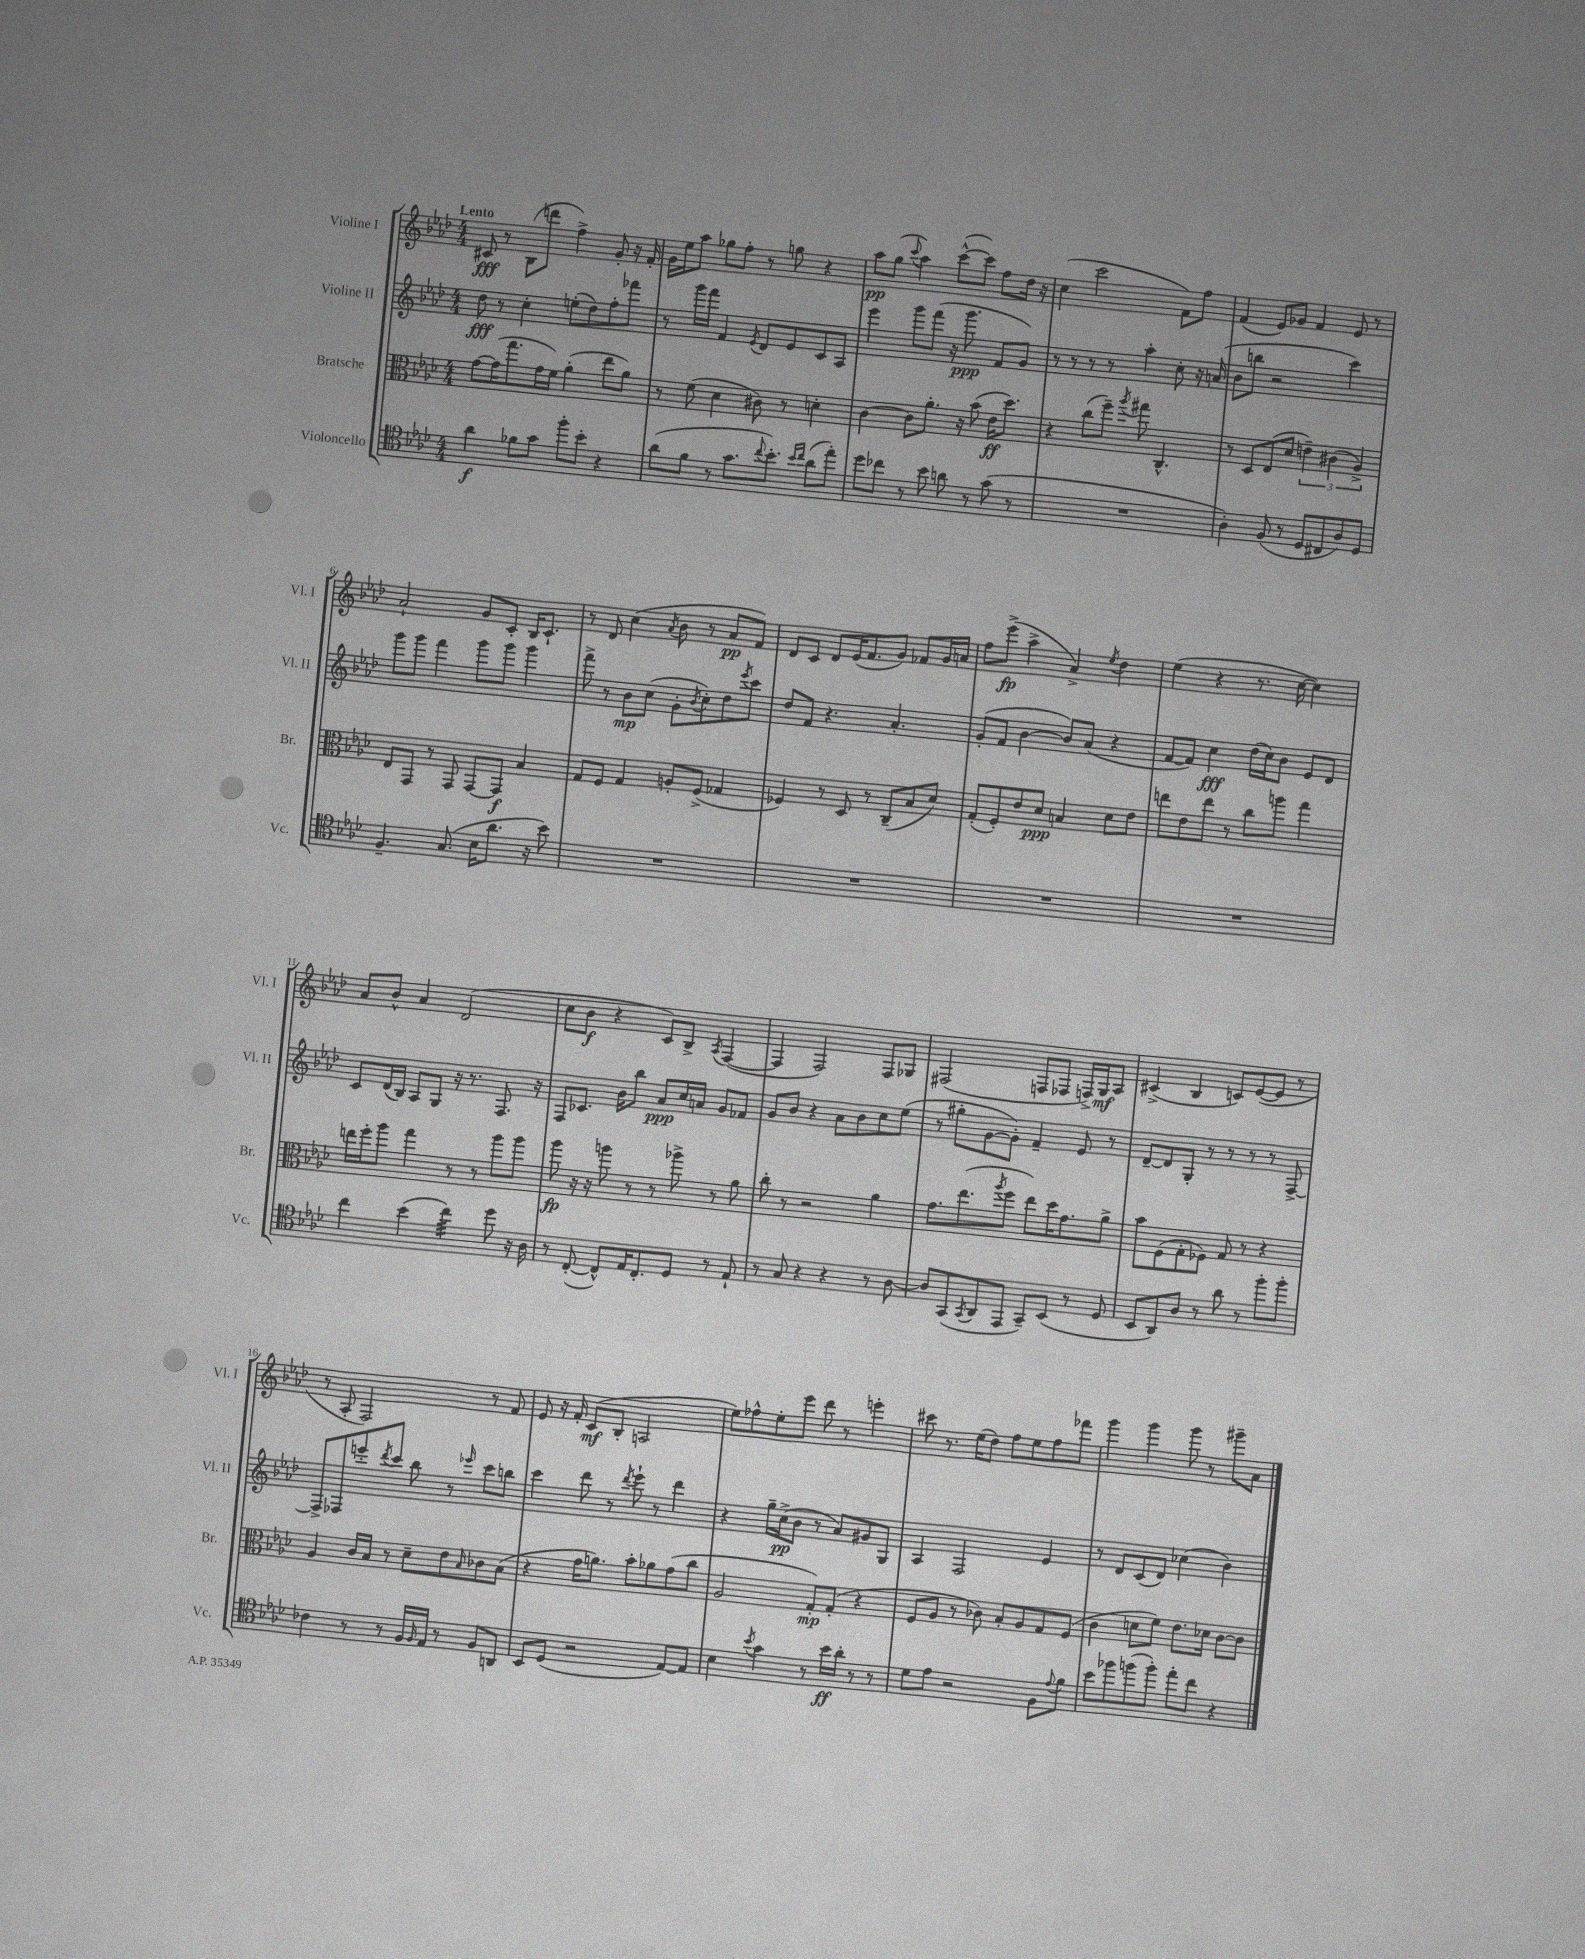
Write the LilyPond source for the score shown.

<<
\new StaffGroup <<
\new Staff = "s0" \with { instrumentName = "Violine I" shortInstrumentName = "Vl. I" } {
    \clef treble \key aes \major \numericTimeSignature \time 4/4 \tempo "Lento"
    cis'8\fff r8 bes8( d'''8 f''4->) g'8-. r16 f'16-. |
    g'16 ees''16 aes''8 ges''8 f''8-. r8 g''8 r4 |
    aes''8\pp g''8( \appoggiatura { c'''8 } aes''4) c'''8~-^( c'''8) f''8 des''16 r16 |
    c''4( c'''2 f'8) f''8 |
    f'4( ees'8) ges'8 f'4 ees'8 r8 |
    aes'2-! g'8 c'8-. bes16 c'8.-! |
    r8 des'8 c''4( \acciaccatura { aes'8 } bes'8 r8 aes'8\pp f'8) |
    des'8 c'8 des'8 ees'16( f'8. g'8) fes'8 g'16 a'16 |
    f''8 ees'''8->\fp( aes''4-> aes'4->) \acciaccatura { ees''8 } des''4 |
    ees''4( r4 r8. c''16~ c''4) |
    aes'8 bes'8-^ aes'4 des'2( |
    c''8 bes'8\f r4 c'8) bes8-> \acciaccatura { aes8 } f4~( |
    f4 f2) f8 ges8 |
    fis2( f8 fes8 f16->) g16\mf aes8 |
    cis'4->( bes4 c'8) ees'8~( ees'8 r8 |
    r8 aes8-. f2) r8 f'8 |
    ees'8 r16 f'16-. c'8\mf( bes8-. a2 |
    ees''8) fes''8-^ ees''8-. ees'''8 des'''8 r8 e'''4-. |
    cis'''8 r8. ees''16( des''8) f''8 ees''8 f''8 fes'''8 |
    g'''4 g'''4 g'''8 r8 gis'''8-- aes'8 \bar "|." |
}
\new Staff = "s1" \with { instrumentName = "Violine II" shortInstrumentName = "Vl. II" } {
    \clef treble \key aes \major \numericTimeSignature \time 4/4
    des''8\fff r8 c''4-. e''8-.( des''8) f''8-. fes'''8 |
    r8 g'''16 f'''16 f'4 \acciaccatura { ees'8 } des'8 ees'8 c'8 aes8 |
    ees'''4 g'''8 f'''8( r16 g'''8.\ppp f'8 g'8) |
    r8 r8 r8 r8 aes''4-. c''8-. r16 a'16( |
    bes'8 b''8 r2 c'''4) |
    g'''8 g'''8 f'''4 g'''8 g'''8 g'''4 |
    f'''8-> r8 bes'8\mp c''8( g'8-. \acciaccatura { bes'8 } c''8-.) des''8 \acciaccatura { ees'''8 } c'''8 |
    des''8 f'8 r4. aes'4.-. |
    g'8-.( f'8 bes'4~ bes'8) aes'8( r4 |
    f'8~ f'8) c''4\fff des''16( c''16) bes'8 ees'8 des'8 |
    c'8 des'16( bes16) aes8 g8 r16 r8. f8. r16 |
    f8 ces'8. bes'16 bes''8 aes'8\ppp c''16 a'16 g'8 fes'8 |
    g'8 bes'8 r4 aes'8 bes'8 c''8 ees''8( |
    r8 gis''8-. g'8~ g'8-.) f'4-- ees'8 r8 |
    des'8~-- des'8 g8-. r8 r8 r8 r8 f8~-> |
    f8-> fes8 e'''8-. \acciaccatura { des'''8 } c'''8 bes''8 r8 \grace { ees'''16 } c'''8 b''8 |
    c'''4 des'''8 r8 \acciaccatura { des'''8 } ees'''8-! r8 des'''4 |
    r4 g''16-- c''16->\pp( bes'8 r8 aes'8) gis'8 g8 |
    aes4 f2 ees'4 |
    r8 des'8 c'8( des'8) ces''4( bes'4) \bar "|." |
}
\new Staff = "s2" \with { instrumentName = "Bratsche" shortInstrumentName = "Br." } {
    \clef alto \key aes \major \numericTimeSignature \time 4/4
    g'8~ g'16( g''8. g'16 f'16) aes'4-.( ees''8 aes'8) |
    r8 f'8( des'4 cis'8) r8 d'4-. |
    c'4~ c'8 aes'8.-. r16 bes'8( ees'16\ff des''8.) |
    r4 c''8( f''8--) \acciaccatura { aes''8 } gis''8 c4.-^ |
    r8 des8 ees8( des'8 \tuplet 3/2 { e'4--) cis'4( aes4->) } |
    ees8 g,8 r8 g,8 g,8~ g,8\f bes4 |
    g8 f8 g4 a8-. f8->( ges4 |
    fes4) r8 des8 r8 c8--( bes8 des'8) |
    g8-.( f8-.) ees'8 des'8\ppp b4 des'8 ees'8 |
    e''8 ees'8 e''8 r8 c''8 a''8 g''4 |
    e''16 f''16-. aes''8 g''4 r8 r8 aes''8 aes''8 |
    aes''8\fp r16 r16 a''8 r8 r8 aes''8-> r8 aes'8 |
    c''8-. r8 r2 aes'4 |
    g'8. ees''8.( \acciaccatura { aes''8 } f''8 ees''8) des''16 g'8. aes'8-> |
    bes'8 f8( g8-. fes8) g8 r8 r4 |
    aes4 c'16 bes16 r8 des'8-- ees'8 \grace { bes16 } ces'8 bes8( |
    r4 g'16 a'8.) bes'8-. aes'8 g'8( c''8 |
    aes2 g8-.\mp) g8-.( r4 |
    f8 aes8 r8 ces'8) bes8-. aes8 g8 f8( |
    c'4 d'8 f'8) ees'8. des'16 c'8~ c'8 \bar "|." |
}
\new Staff = "s3" \with { instrumentName = "Violoncello" shortInstrumentName = "Vc." } {
    \clef tenor \key aes \major \numericTimeSignature \time 4/4
    aes'4\f fes'8 g'8 f''8-. bes'8-. r4 |
    aes'8( f'8 r8 g'8. \appoggiatura { c''8 } bes'8.-.) \grace { bes'16 c''16 } aes'8( ees''8-.) |
    des''8 ces''8 r8 bes'8 a'8 r8 g'8( r8 |
    R1 |
    aes4-.) f8( r8 des8 cis8 aes8) des8 |
    f4.-- g8.( bes16 aes'8. r16 bes'8) |
    R1 |
    R1 |
    R1 |
    R1 |
    c''4 bes'4( c''4:32) des''8 r16 aes16 |
    r8 c8~-.( c8-^) ees16 c8.-. des8 r8 ees8-! |
    r8 g8 r4 r4 r8 aes8~ |
    aes8 g,8( \acciaccatura { g,8 } aes,8 ees,8 g,8--) bes,8( r8 des8 |
    bes,8 aes,8) aes8 r8 aes'8 r8 f''8-. f''8-. |
    ces'4 r8 r8 f16 \grace { f16 } ees16 r8 f8 a,8 |
    bes,8 des8( r2 ees8~) ees8 |
    bes4 \acciaccatura { bes'8 } g'4 r8 bes'16\ff aes'16-. r8 r8 |
    des'8 ees'8 r2 f8 \appoggiatura { ees'8 } f'8 |
    bes'8 fes''8 f''8( f''8-.) ees''8-. c''8 r4 \bar "|." |
}
>>
>>
